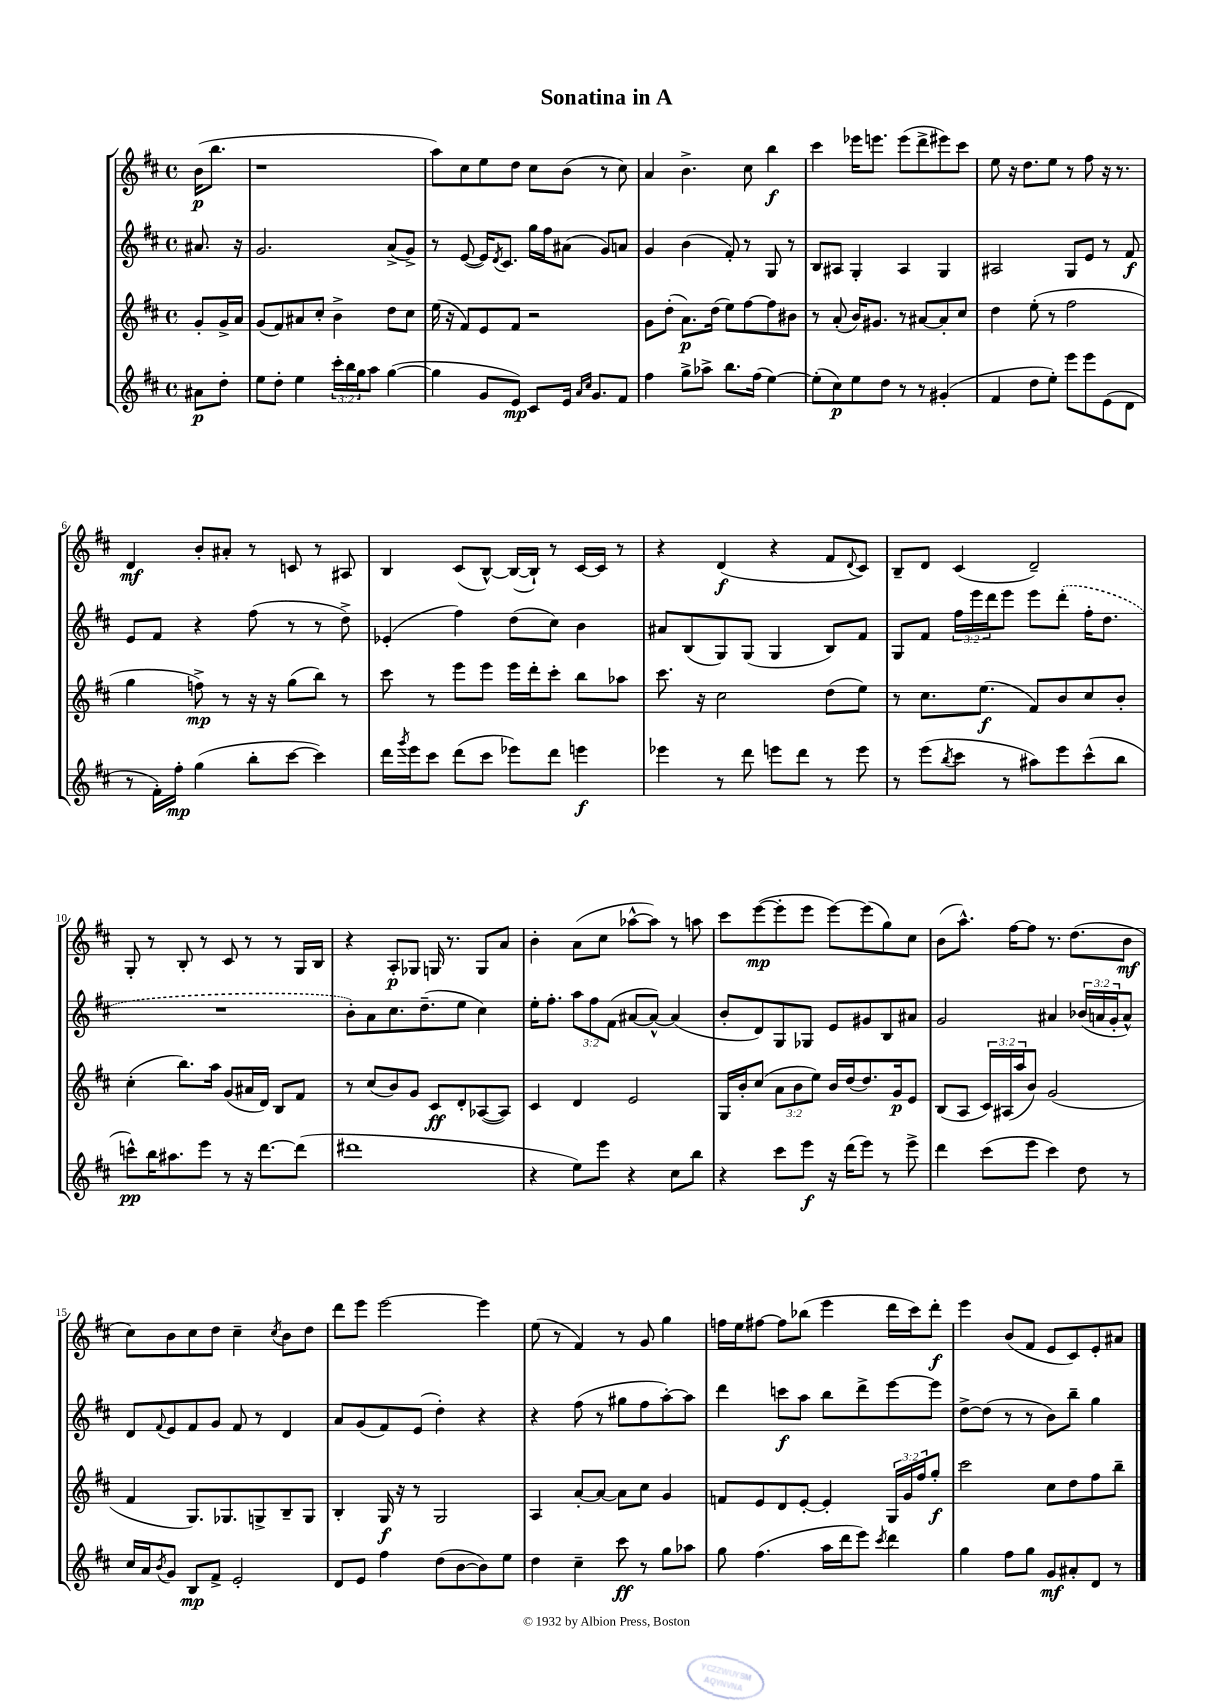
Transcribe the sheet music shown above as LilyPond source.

\header { title = "Sonatina in A" }
<<
\new StaffGroup <<
\new Staff = "s0" {
    \clef treble \key d \major \defaultTimeSignature \time 4/4 \partial 4
    b'16\p( b''8. |
    r1 |
    a''8) cis''8 e''8 d''8 cis''8 b'8( r8 cis''8) |
    a'4 b'4.-> cis''8 b''4\f |
    cis'''4 ees'''16 e'''8. e'''8( d'''8-> eis'''8) cis'''8 |
    e''8 r16 d''8. e''8 r8 fis''8 r16 r8. |
    d'4\mf b'8-. ais'8-. r8 c'8 r8 ais8 |
    b4 cis'8( b8~-^) b16~( b16-!) r8 cis'16~ cis'16 r8 |
    r4 d'4\f( r4 fis'8 \appoggiatura { d'8 } cis'8) |
    b8-- d'8 cis'4( d'2--) |
    g8-. r8 b8-. r8 cis'8 r8 r8 g16 b16 |
    r4 a8-.\p ges8 g16 r8. g8 a'8 |
    b'4-. a'8( cis''8 aes''8~-^ aes''8) r8 a''8 |
    cis'''8 e'''8~\mp( e'''8-. e'''8 e'''8~) e'''8( g''8) cis''8 |
    b'8( a''8.-^) fis''16~ fis''8 r8. d''8.( b'8\mf |
    cis''8) b'8 cis''8 d''8 cis''4-- \acciaccatura { cis''8 } b'8 d''8 |
    d'''8 e'''8 e'''2~ e'''4 |
    e''8( r8 fis'4) r8 g'8 g''4 |
    f''16 e''16 fis''8~ fis''8 bes''8( e'''4 d'''16 cis'''16) d'''8-.\f |
    e'''4 b'8( fis'8 e'8 cis'8) e'8-. ais'8 \bar "|." |
}
\new Staff = "s1" {
    \clef treble \key d \major \defaultTimeSignature \time 4/4 \override Staff.TupletNumber.text = #tuplet-number::calc-fraction-text \partial 4
    ais'8. r16 |
    g'2. a'8->( g'8->) |
    r8 e'8~( e'16) \acciaccatura { d'8 } cis'8. g''16 fis''16 ais'8( g'8) a'8 |
    g'4 b'4( fis'8-.) r8 g8 r8 |
    b8 ais8 g4-. ais4 g4 |
    ais2 g8 e'8 r8 fis'8\f |
    e'8 fis'8 r4 fis''8( r8 r8 d''8->) |
    ees'4-.( fis''4) d''8( cis''8) b'4 |
    ais'8 b8( g8) g8( g4 b8) fis'8 |
    g8 fis'8 \tuplet 3/2 { fis''16 e'''16 d'''16 } e'''8 e'''8 \once \slurDashed d'''8-.( fis''16-. d''8. |
    R1 |
    b'8-.) a'8 cis''8. d''8.--( e''8 cis''4) |
    e''16-. fis''8.-. \tuplet 3/2 { a''8 fis''8 fis'8( } ais'8~ ais'8~-^) ais'4( |
    b'8-. d'8) g8 ges8 e'8 gis'8 b8 ais'8 |
    g'2 ais'4 \tuplet 3/2 { bes'16( a'16 g'16-. } a'8-^) |
    d'8 \appoggiatura { fis'8 } e'8 fis'8 g'8 fis'8 r8 d'4 |
    a'8 g'8( fis'8) e'8( d''4-.) r4 |
    r4 fis''8( r8 gis''8 fis''8 a''8~-.) a''8 |
    d'''4 c'''8\f a''8 b''8 d'''8-> e'''8~ e'''8 |
    d''8~-> d''8( r8 r8 b'8) b''8-- g''4 \bar "|." |
}
\new Staff = "s2" {
    \clef treble \key d \major \defaultTimeSignature \time 4/4 \override Staff.TupletNumber.text = #tuplet-number::calc-fraction-text \partial 4
    g'8-. g'16-> a'16 |
    g'8( fis'8) ais'8 cis''8-. b'4-> d''8 cis''8 |
    e''16( r16 fis'8) e'8 fis'8 r2 |
    g'8 d''8-.( a'8.\p) d''16( e''8) fis''8~ fis''8 bis'8 |
    r8 a'8-.( b'16) gis'8. r8 ais'8~ ais'8-. cis''8 |
    d''4 e''8-.( r8 fis''2 |
    g''4 f''8->\mp) r8 r16 r16 g''8( b''8) r8 |
    cis'''8 r8 e'''8 e'''8 e'''16 d'''16-. cis'''8-. b''8 aes''8 |
    cis'''8. r16 cis''2 d''8( e''8) |
    r8 cis''8. e''8.\f( fis'8) b'8 cis''8 b'8-. |
    cis''4-.( b''8.) a''16 g'8( ais'16 d'16) b8 fis'8 |
    r8 cis''8( b'8) g'8 cis'8\ff d'8-. aes8~( aes8) |
    cis'4 d'4 e'2 |
    g16 b'16-. cis''8( \tuplet 3/2 { a'8 b'8 e''8) } b'16 d''16( d''8.) g'16\p e'8 |
    b8( a8 \tuplet 3/2 { cis'16) ais16( a''16 } b'8) g'2( |
    fis'4 g8.) ges8. g8-> b8-- g8 |
    b4-. g16\f r16 r8 g2 |
    a4 a'8~-. a'8~ a'8 cis''8 g'4 |
    f'8 e'8 d'8 e'8~-. e'4-. \tuplet 3/2 { g16 g'16 fis''16 } g''8-.\f |
    cis'''2 cis''8 d''8 fis''8 b''8-- \bar "|." |
}
\new Staff = "s3" {
    \clef treble \key d \major \defaultTimeSignature \time 4/4 \override Staff.TupletNumber.text = #tuplet-number::calc-fraction-text \partial 4
    ais'8\p d''8-. |
    e''8 d''8-. e''4 \tuplet 3/2 { cis'''16-. b''16 g''16 } a''8 g''4~( |
    g''4 g'8 e'8\mp) cis'8 e'16 \grace { a'16 cis''16 } g'8. fis'8 |
    fis''4 g''8-> aes''8-> b''8. fis''16( e''4~) |
    e''8-.( cis''8\p) e''8 d''8 r8 r8 gis'4-.( |
    fis'4 d''8 e''8-.) e'''8 e'''8 e'8( d'8 |
    r8 fis'16-.) fis''16-.\mp g''4( b''8-. cis'''8~ cis'''4) |
    d'''16 \acciaccatura { g'''8 } e'''16 cis'''8 d'''8( cis'''8 ees'''8) d'''8 e'''4\f |
    ees'''4 r8 d'''8 e'''8 d'''8 r8 e'''8 |
    r8 e'''8( \acciaccatura { b''8 } cis'''8 r8 ais''8) e'''8 cis'''8-^( b''8 |
    c'''8-^\pp) b''16 ais''8. e'''8 r8 r16 d'''8.~ d'''8( |
    dis'''1 |
    r4 e''8) e'''8 r4 cis''8 b''8 |
    r4 cis'''8 e'''8\f r16 d'''16( e'''8) r8 e'''8-> |
    d'''4 cis'''8( e'''8 cis'''4) d''8 r8 |
    cis''16 a'16 \acciaccatura { b'8 } g'8 b8\mp fis'8-> e'2-. |
    d'8 e'8 fis''4 d''8( b'8~ b'8) e''8 |
    d''4 cis''4-- cis'''8\ff r8 g''8 aes''8 |
    g''8 fis''4.( a''16 d'''16 e'''8) \acciaccatura { cis'''8 } d'''4 |
    g''4 fis''8 g''8 g'8\mf ais'8-. d'8 r8 \bar "|." |
}
>>
>>
